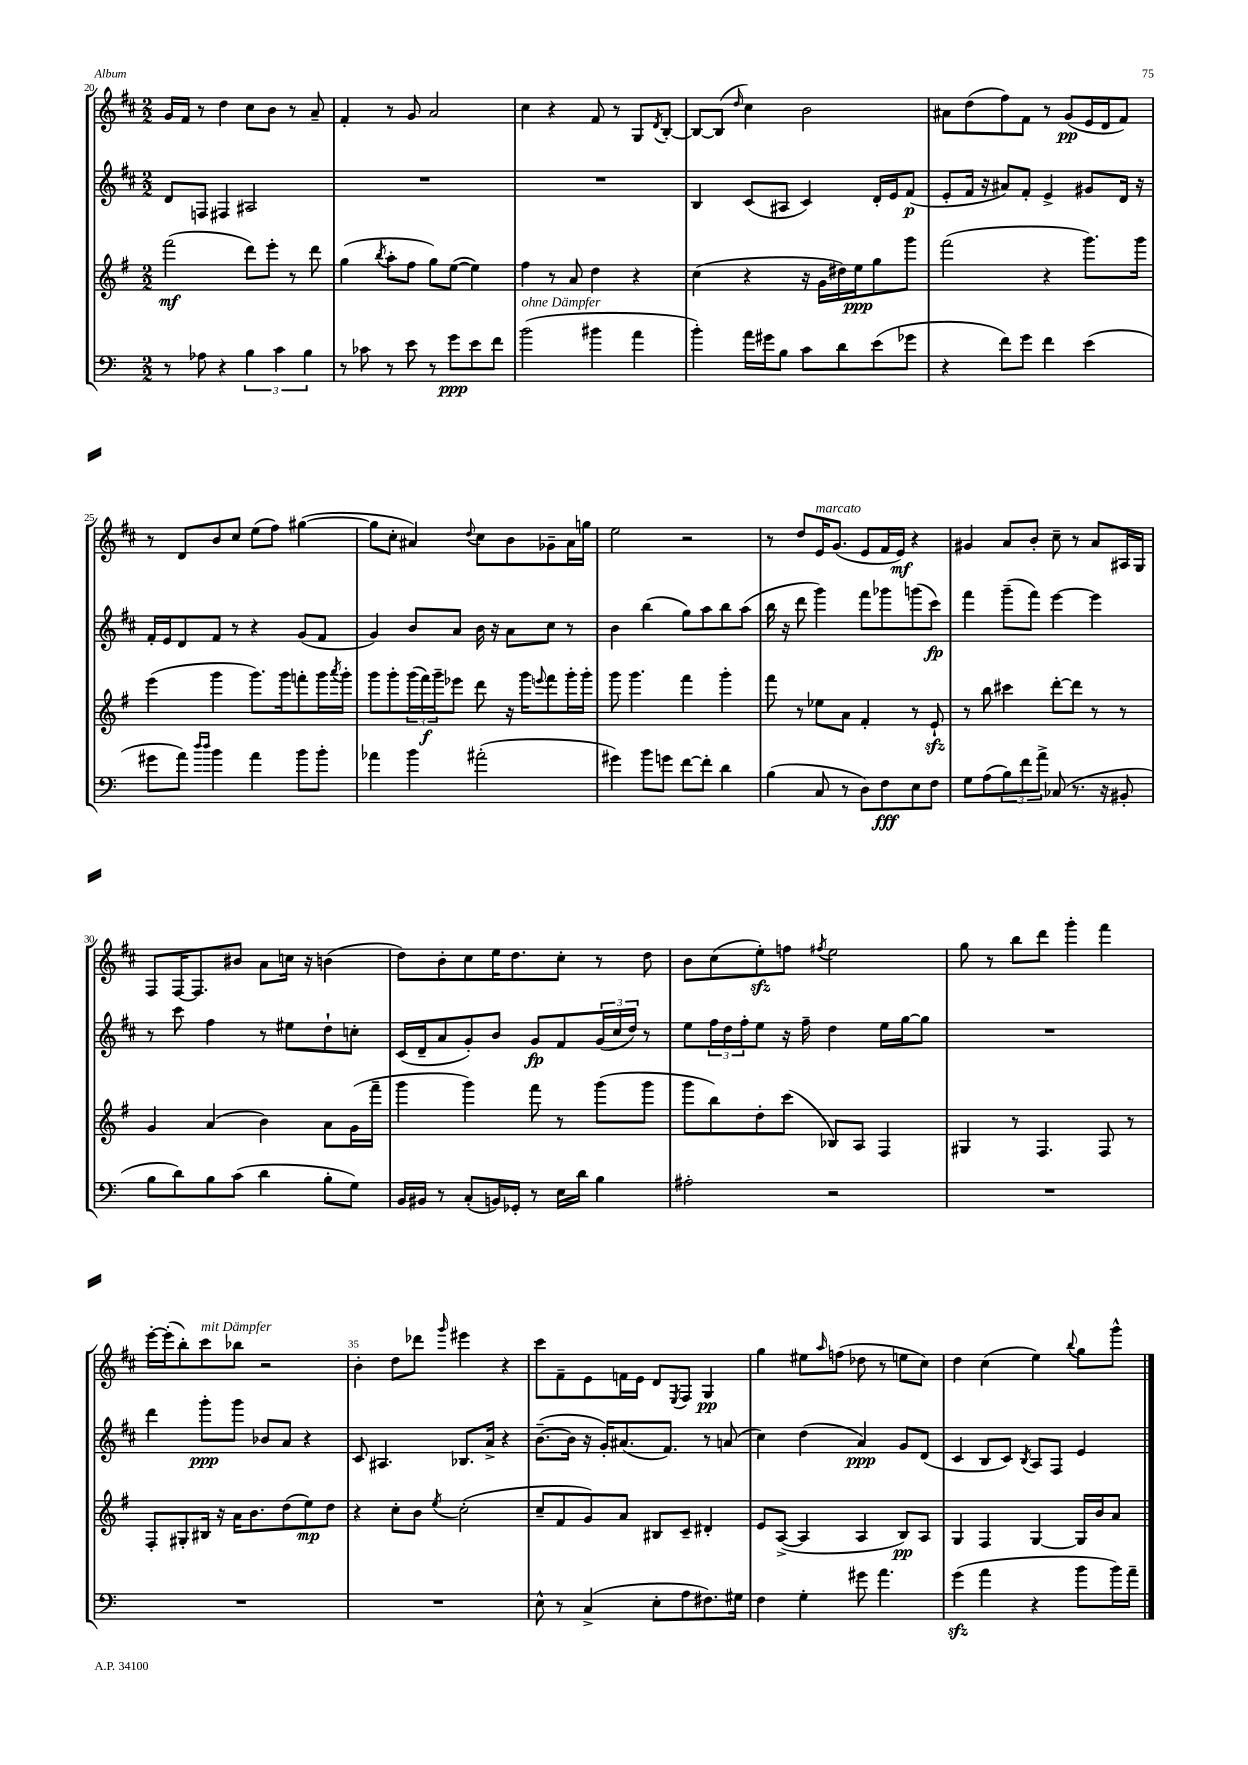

**kern	**kern	**kern	**kern
*staff4	*staff3	*staff2	*staff1
*clefF4	*clefG2	*clefG2	*clefG2
*k[]	*k[f#]	*k[f#c#]	*k[f#c#]
*M2/2	*M2/2	*M2/2	*M2/2
8r	(2fff#	8d	16g
.	.	.	16f#
8A-	.	8F	8r
4r	.	4F#	4dd
6B	8ddd)	2A#	8cc#
.	8eee'	.	8b
6c	.	.	.
.	8r	.	8r
6B	.	.	.
.	8ddd	.	8a~
=	=	=	=
8r	(4gg	1r	4f#'
8c-	.	.	.
.	8qbb	.	.
8r	8aa'	.	8r
8e	8ff#	.	8g
8r	8gg)	.	2a
8g	([8ee	.	.
8e	4ee])	.	.
8f	.	.	.
=	=	=	=
(2b	4ff#	1r	4cc#
.	8r	.	4r
.	8a	.	.
4b#	4dd	.	8f#
.	.	.	8r
4a	4r	.	8G
.	.	.	8qd
.	.	.	[8B'
=	=	=	=
4b')	(4cc	4B	8B_
.	.	.	(8B]
.	.	.	16qqdd
16a	4r	(8c#	4cc#)
16g#	.	.	.
8B	.	8A#	.
8c	16r	4c#)	2b
.	16g	.	.
8d	16dd#)	.	.
.	16ee	.	.
(8e	8gg	16d'	.
.	.	16e	.
8g-	8ggg	(8f#	.
=	=	=	=
4r	(2fff#	8e'	8a#
.	.	16f#	(8dd
.	.	16r	.
8f)	.	8a#)	8ff#)
8g	.	8f#'	8f#
4f	4r	4e^	8r
.	.	.	(8g
(4e	8.ggg)	8g#	16e
.	.	.	16d
.	.	16d	8f#)
.	16ggg	16r	.
=	=	=	=
8g#	(4eee	16f#'	8r
.	.	16e	.
8a)	.	8d	8d
16qqdd	.	.	.
16qqdd	.	.	.
4b	4ggg	8f#	8b
.	.	8r	8cc#
4a	8.ggg)	4r	(8ee
.	.	.	8ff#)
.	16ggg	.	.
8b	8fff'	(8g	([4gg#
8b'	16ggg	8f#	.
.	8qaaa	.	.
.	16ggg'	.	.
=	=	=	=
4a-	8ggg	4g)	8gg#]
.	8ggg'	.	8cc#'
4b	(24ggg	8b	4a#)
.	24fff#)	.	.
.	24ggg~	.	.
.	8eee-	8a	.
.	.	.	8qqdd
(2a#'	8ddd	16b	8cc#
.	.	16r	.
.	16r	8a	8b
.	16ggg	.	.
.	8qqeee	.	.
.	8fff#	8cc#	8g-~
.	16ggg'	8r	16a#
.	16ggg'	.	16gg
=	=	=	=
4g#)	8ggg	4b	2ee
.	4.ggg	.	.
8b	.	(4bb	.
8g	.	.	.
[8f	4fff#	8gg)	2r
8f']	.	8aa	.
4d	4ggg'	8bb	.
.	.	(8aa	.
=	=	=	=
(4B	8fff#	16bb	8r
.	.	16r	.
.	8r	8ddd	8dd
8C	8ee-	4ggg)	16e
.	.	.	(8.g
8r	8a	.	.
8D)	4f#'	8fff#	8e
8F	.	8ggg-	16f#
.	.	.	16e)
8E	8r	(8ggg	4r
8F	8e`	8ccc#)	.
=	=	=	=
8G	8r	4fff#	4g#
(8A	8bb	.	.
12B)	4ccc#	(8ggg~	8a
12f	.	.	.
.	.	8fff#)	8b'
12a^	.	.	.
(8C-	[8ddd'	[4eee	8cc#~
8.r	8ddd]	.	8r
.	8r	4eee]	8a
16r	.	.	.
8BB#'	8r	.	16A#
.	.	.	16G
=	=	=	=
8B	4g	8r	8F#
8d)	.	8ccc#	[16F#
.	.	.	8.F#]
8B	(4a	4ff#	.
(8c	.	.	8b#
4d	4b)	8r	8a
.	.	8ee#	16cc
.	.	.	16r
8B'	8a	8dd`	(4b
8G)	(16g	8cc'	.
.	16fff#~	.	.
=	=	=	=
16BB	4ggg	(16c#	8dd)
16BB#	.	16d~	.
8r	.	8a	8b'
(8C'	4ggg)	8g')	8cc#
16BB)	.	8b	16ee
16GG-'	.	.	8.dd
8r	8fff#	8g	.
16E	8r	8f#	8cc#'
16d	.	.	.
4B	(8ggg	(24g	8r
.	.	24cc#	.
.	.	24dd)	.
.	8ggg	8r	8dd
=	=	=	=
2A#'	8ggg	8ee	8b
.	8bb)	24ff#	(8cc#
.	.	24dd	.
.	.	24ff#'	.
.	8dd'	8ee	8ee')
.	(8ccc	16r	8ff
.	.	16ff#~	.
.	.	.	8qff#
2r	8B-)	4dd	2ee
.	8A	.	.
.	4F#	16ee	.
.	.	[16gg	.
.	.	8gg]	.
=	=	=	=
1r	4G#	1r	8gg
.	.	.	8r
.	8r	.	8bb
.	4.F#	.	8ddd
.	.	.	4ggg'
.	8F#	.	4fff#
.	8r	.	.
=	=	=	=
1r	8F#'	4ddd	[16eee'
.	.	.	(16eee']
.	8G#'	.	8bb')
.	16B#	8ggg'	8ccc#
.	16r	.	.
.	16a	8ggg	8bb-
.	8.b	.	.
.	.	8b-	2r
.	(8dd	8a	.
.	8ee)	4r	.
.	8dd	.	.
=	=	=	=
1r	4r	8c#	4b'
.	.	4.A#	.
.	8cc'	.	8dd
.	8b	.	8ddd-
.	8qee	.	16qqggg
.	(2cc'	8.B-	4eee#
.	.	16a^	.
.	.	4r	4r
=	=	=	=
8E^^	8cc~	([8.b~	8ccc#
8r	8f#	.	8f#~
.	.	16b]	.
(4C^	8g)	16r	8e
.	.	16g')	.
.	8a	(8.a#	16f
.	.	.	16e
8E'	8B#	.	8d
.	.	8.f#)	.
.	.	.	8qE
8A	8c~	.	8F#
8.F#)	4d#'	8r	4G
.	.	(8a	.
16G#	.	.	.
=	=	=	=
4F	8e	4cc#)	4gg
.	([8A^	.	.
4G'	4A]	(4dd	8ee#
.	.	.	16qqaa
.	.	.	(8ff
8g#	4A	4a)	8dd-
4.a	.	.	8r
.	8B)	8g	8ee
.	8A	(8d	8cc#)
=	=	=	=
(4g	4G	4c#	4dd
4a	4F#	8B	(4cc#
.	.	8c#)	.
.	.	8qB	.
4r	[4G	8A	4ee)
.	.	8F#	.
.	.	.	8qqbb
8b	16G]	4e	8gg
.	16b	.	.
16b)	8a	.	8ggg^^
16a~	.	.	.
==	==	==	==
*-	*-	*-	*-
